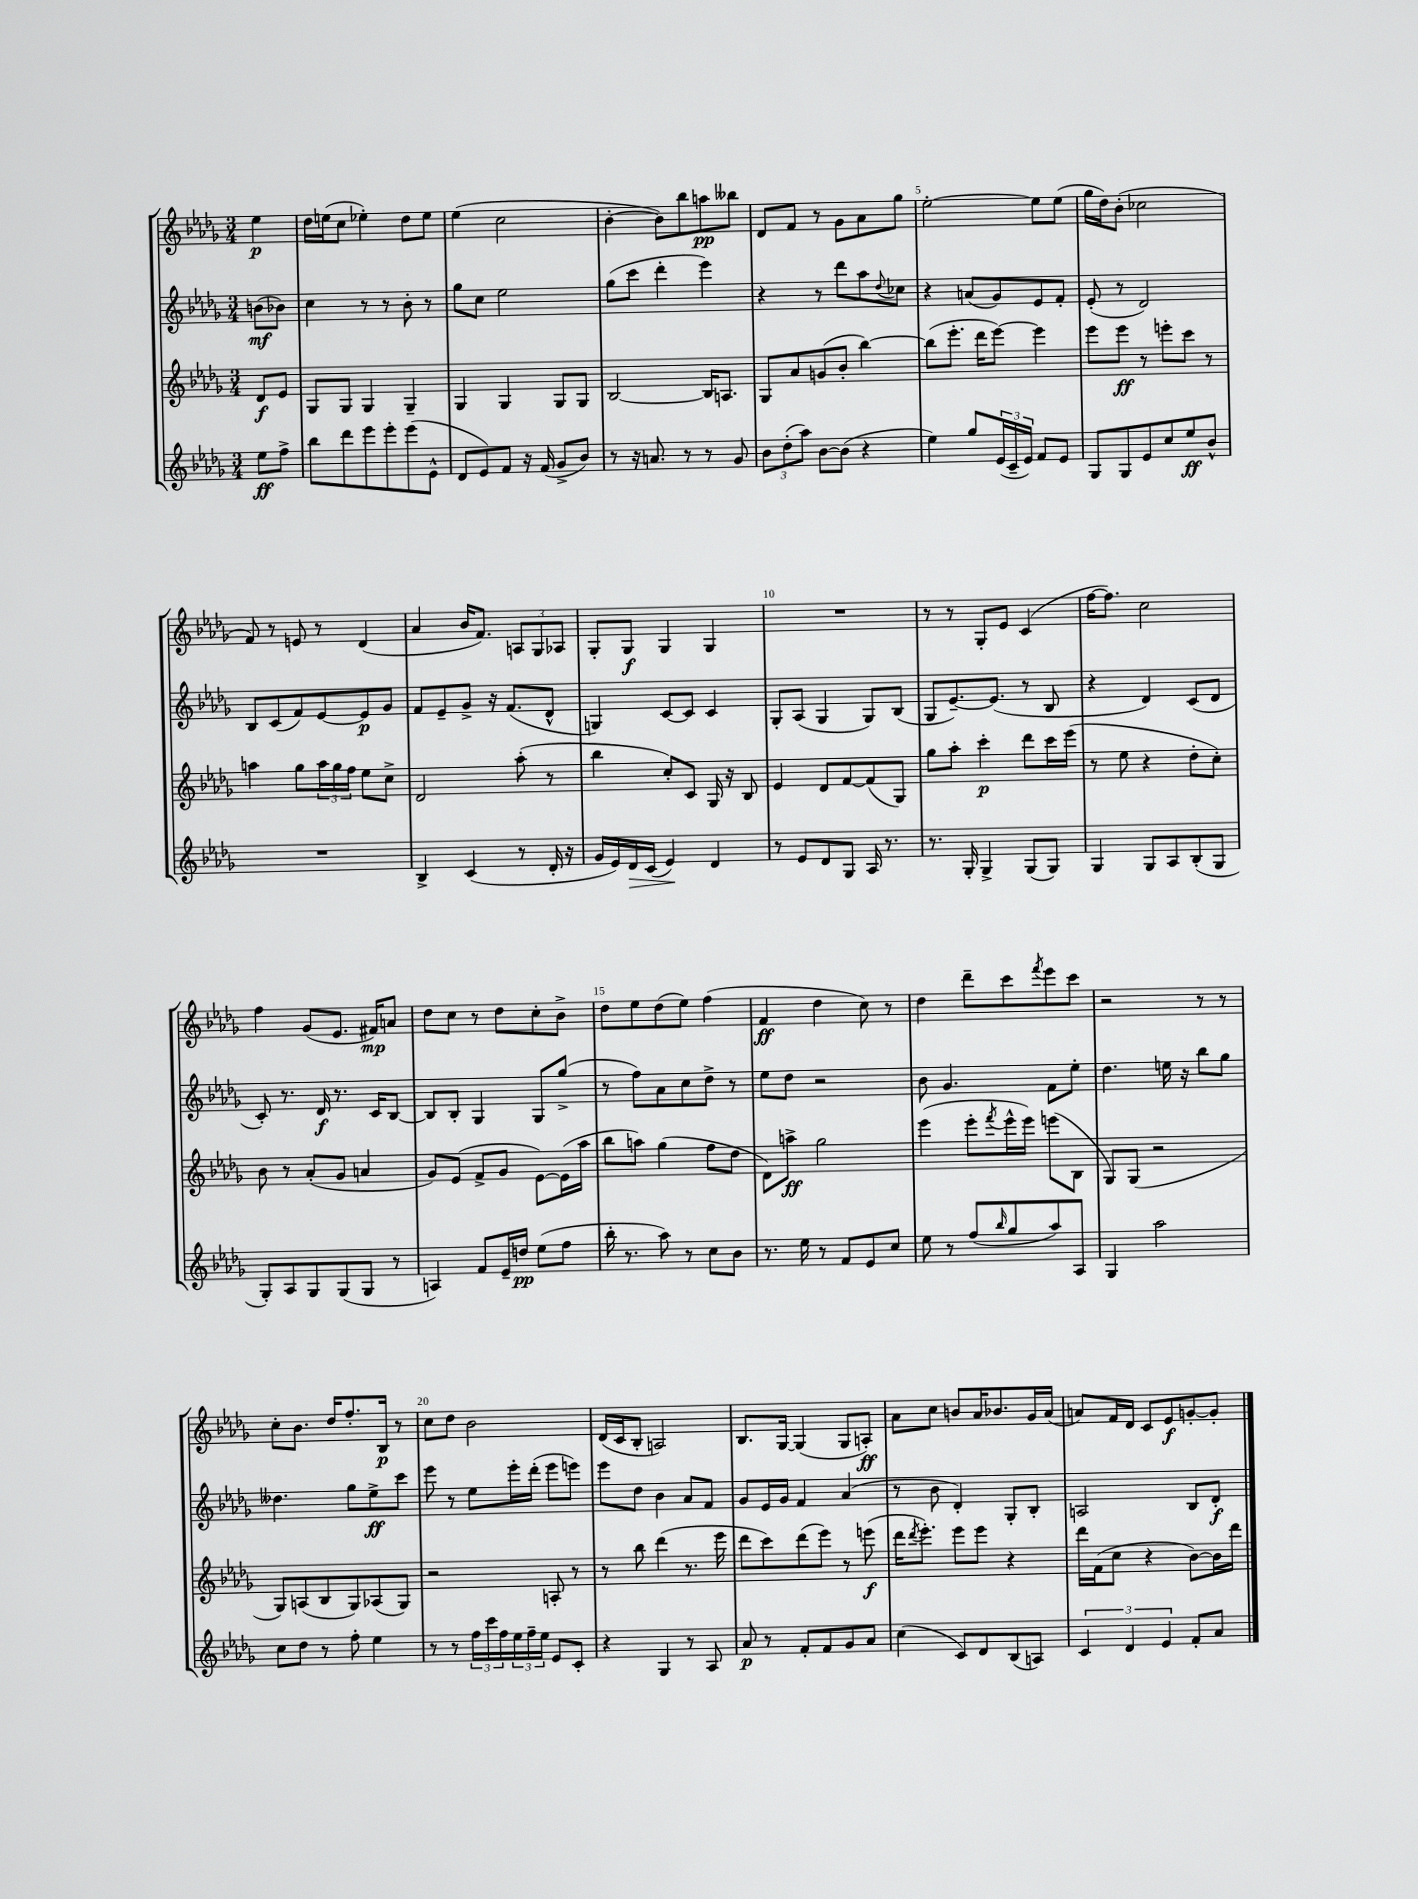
<<
\new StaffGroup <<
\new Staff = "s0" {
    \clef treble \key des \major \numericTimeSignature \time 3/4 \partial 4
    ees''4\p |
    des''16 e''16( c''8 ees''4-.) des''8 ees''8 |
    ees''4( c''2 |
    bes'4~-. bes'8) bes''8 a''8\pp beses''8 |
    des'8 f'8 r8 ges'8 aes'8 ges''8 |
    ees''2~-. ees''8 ees''8( |
    ges''16 des''16) bes'8-.( ces''2 |
    f'8) r8 e'8 r8 des'4( |
    aes'4 bes'16 f'8.) \tuplet 3/2 { a8 ges8 aes8 } |
    ges8-. ges8\f ges4 ges4 |
    R2. |
    r8 r8 ges8-. ees'8 c'4( |
    f''16~ f''8.) c''2 |
    f''4 ges'8( ees'8. fis'16\mp) a'8 |
    des''8 c''8 r8 des''8 c''8-. bes'8-> |
    des''8 ees''8 des''8( ees''8) f''4( |
    f'4\ff des''4 c''8) r8 |
    des''4 des'''8-- c'''8 \acciaccatura { f'''8 } ees'''8 c'''8 |
    r2 r8 r8 |
    c''8-. bes'8. des''16 f''8.-. bes16\p r8 |
    c''8 des''8 bes'2 |
    des'16( c'16 bes8-. a2) |
    bes8. ges16~ ges4( ges8 a8-.\ff) |
    aes'8 c''8 b'8 aes'16 bes'8. ges'16 aes'16( |
    a'8) f'16 des'16 c'8 ees'8\f g'8~-. g'8-. \bar "|." |
}
\new Staff = "s1" {
    \clef treble \key des \major \numericTimeSignature \time 3/4 \partial 4
    b'8\mf( bes'8) |
    c''4 r8 r8 bes'8-. r8 |
    ges''8 c''8 ees''2 |
    ges''8( c'''8 des'''4-. ees'''4) |
    r4 r8 des'''8 aes''8 \appoggiatura { des''8 } ces''8 |
    r4 a'8( ges'8) ees'8 f'8-. |
    ees'8-.( r8 des'2) |
    bes8 c'8( f'8) ees'8~ ees'8\p ges'8 |
    f'8 ees'8-- ges'8-> r16 f'8.( des'8-^ |
    g4) c'8~ c'8 c'4 |
    ges8-. aes8( ges4 ges8) bes8( |
    ges8 ees'8.~--) ees'8.( r8 bes8 |
    r4 des'4) c'8( des'8 |
    c'8-.) r8. des'16\f r8. c'16 bes8~ |
    bes8 bes8-. ges4 ges8 ges''8->( |
    r8 f''8) aes'8 c''8 des''8-> r8 |
    ees''8 des''8 r2 |
    bes'8 ges'4. f'8 ees''8-. |
    des''4. e''16 r16 bes''8 ges''8 |
    deses''4. ges''8 ees''8->\ff c'''8 |
    ees'''8 r8 ees''8 ees'''16-. des'''16-.( ees'''8 e'''8) |
    ees'''8 des''8 bes'4 aes'8 f'8 |
    ges'8 ees'16 ges'16 f'4 aes'4( |
    r8 bes'8 des'4-.) ges8-. bes8-. |
    a2 bes8 des'8-.\f \bar "|." |
}
\new Staff = "s2" {
    \clef treble \key des \major \numericTimeSignature \time 3/4 \partial 4
    des'8\f ees'8 |
    ges8 ges8 ges4 ges4-- |
    ges4 ges4 ges8 ges8 |
    bes2~ bes16 a8. |
    ges8 aes'8 g'8( bes'8-. bes''4~) |
    bes''8( ees'''8.-. des'''16 ees'''8~) ees'''4 |
    ees'''8 ees'''8\ff r8 e'''8-. c'''8 r8 |
    a''4 ges''8 \tuplet 3/2 { a''16 ges''16 f''16 } ees''8 c''8-> |
    des'2 aes''8-.( r8 |
    bes''4 c''8-.) c'8 ges16 r16 bes8 |
    ees'4 des'8 f'8~ f'8( ges8) |
    ges''8 aes''8-. c'''4-.\p des'''8 c'''16 ees'''16( |
    r8 ees''8 r4 des''8-. c''8-.) |
    bes'8 r8 aes'8-.( ges'8 a'4 |
    ges'8) ees'8( f'8-> ges'8 ees'8~) ees'16( aes''16 |
    bes''8 a''8) ges''4( f''8 des''8 |
    des'8) a''8->\ff ges''2 |
    ees'''4( ees'''8-. \acciaccatura { f'''8 } ees'''16-^ ees'''16) e'''8( bes8 |
    ges8) ges8( r2 |
    ges8) a8( bes8 ges8) aes8( ges8) |
    r2 a8-. r8 |
    r8 bes''8 des'''4( r8. ees'''16 |
    des'''8 c'''8) des'''8( ees'''8) r8 e'''8\f( |
    des'''16 \acciaccatura { des'''8 } ees'''8.-.) ees'''8 ees'''8 r4 |
    des'''16 f'16( c''8 r4 bes'8~) bes'16 des'''16 \bar "|." |
}
\new Staff = "s3" {
    \clef treble \key des \major \numericTimeSignature \time 3/4 \partial 4
    ees''8\ff f''8-> |
    bes''8 des'''8 ees'''8 ees'''8-. ees'''8( ees'8-^ |
    des'8 ees'8) f'8 r16 f'16( ges'8-> bes'8) |
    r8 r16 a'8. r8 r8 ges'8 |
    \tuplet 3/2 { bes'8 des''8-.( aes''8) } bes'8~ bes'8( r4 |
    ees''4) ges''8 \tuplet 3/2 { ees'16( c'16-- ees'16) } f'8 ees'8 |
    ges8 ges8 ees'8 c''8 ees''8\ff bes'8-^ |
    R2. |
    bes4-> c'4( r8 des'16-. r16 |
    ges'16 ees'16) des'16\> c'16( ees'4\!) des'4 |
    r8 ees'8 des'8 ges8 aes16 r8. |
    r8. ges16-. ges4-> ges8( ges8) |
    ges4 ges8 aes8 bes8-.( ges8 |
    ges8-.) aes8 ges8 ges8( ges8 r8 |
    a4) f'8 ees'16-- d''16\pp ees''8( f''8 |
    bes''16-. r8. aes''8) r8 c''8 bes'8 |
    r8. ees''16 r8 f'8 ees'8 c''8 |
    ees''8 r8 f''8( \grace { bes''16 } ges''8 aes''8) aes8 |
    ges4 aes''2 |
    c''8 des''8 r8 f''8-. ees''4 |
    r8 r8 \tuplet 3/2 { f''16 c'''16 f''16 } \tuplet 3/2 { ees''16 f''16-- ees''16 } ees'8 c'8-. |
    r4 ges4 r8 aes8 |
    aes'8\p r8 f'8-. f'8 ges'8 aes'8 |
    c''4( c'8) des'8 bes8( a8) |
    \tuplet 3/2 { c'4 des'4 ees'4 } f'8-. aes'8 \bar "|." |
}
>>
>>
\layout { \context { \Score \override BarNumber.break-visibility = ##(#f #t #t) barNumberVisibility = #(every-nth-bar-number-visible 5) } }
